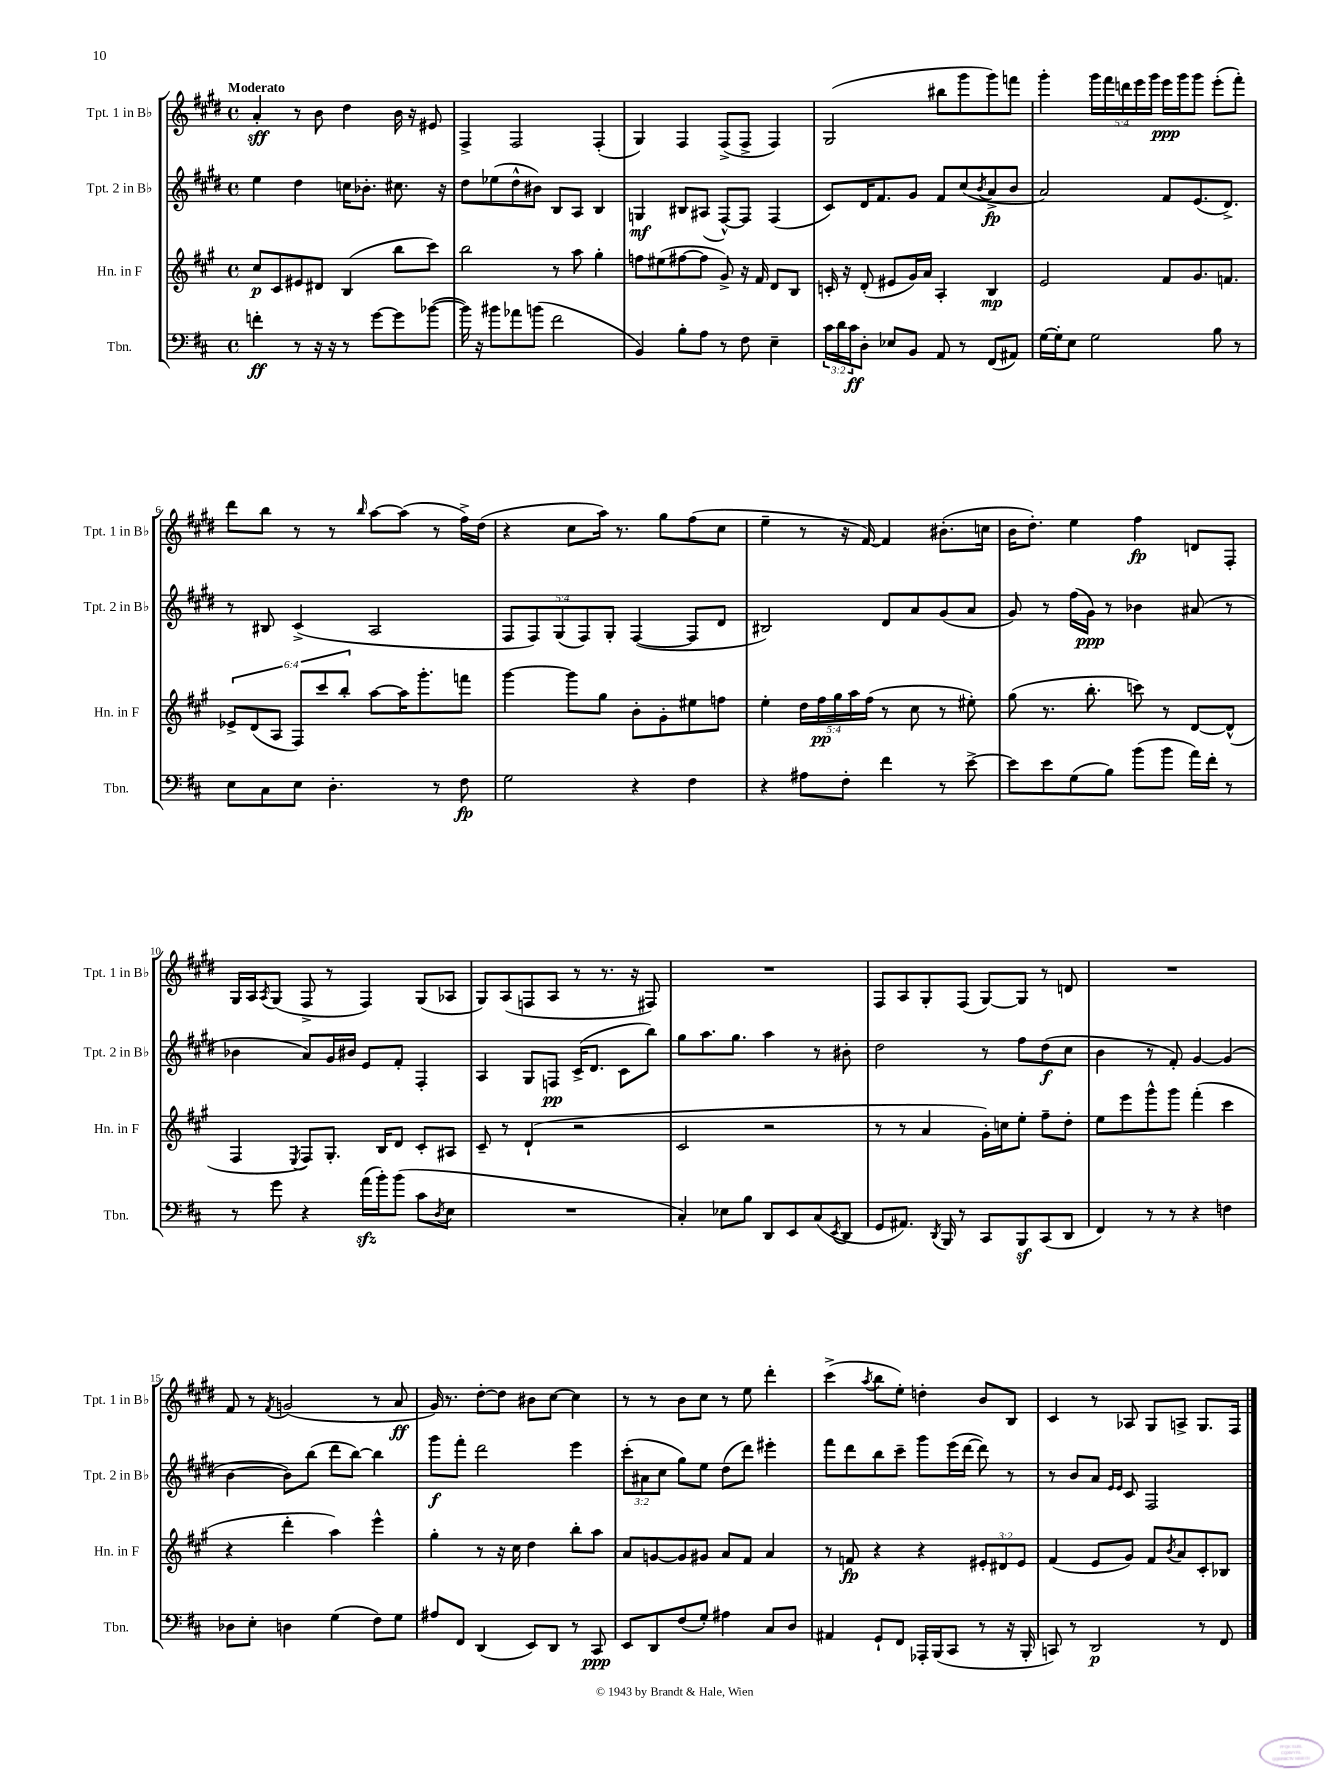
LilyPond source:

<<
\new StaffGroup <<
\new Staff = "s0" \with { instrumentName = "Tpt. 1 in Bb" shortInstrumentName = "Tpt. 1 in Bb" } {
    \clef treble \key e \major \defaultTimeSignature \time 4/4 \override Staff.TupletNumber.text = #tuplet-number::calc-fraction-text \tempo "Moderato"
    a'4-.\sff r8 b'8 dis''4 b'16 r16 eis'8 |
    fis4-> fis2 fis4-.( |
    gis4) fis4 fis8->( fis8-> fis4) |
    gis2( bis''8 gis'''8 gis'''8) f'''8 |
    gis'''4-. \tuplet 5/4 { gis'''16 fis'''16 d'''16 e'''16 gis'''16 } e'''16\ppp gis'''16 gis'''8 e'''8-.( fis'''8-.) |
    dis'''8 b''8 r8 r8 \grace { b''16 } a''8~ a''8( r8 fis''16->) dis''16( |
    r4 cis''8 a''16) r8. gis''8 fis''8( cis''8 |
    e''4-- r8 r16 fis'16~) fis'4 bis'8.-.( c''16 |
    b'16 dis''8.-.) e''4 fis''4\fp d'8 fis8-. |
    gis16 a16 \acciaccatura { a8 } gis8( fis8-> r8 fis4) gis8( aes8 |
    gis8) a8( f8 a8 r8 r8. r16 fis8) |
    R1 |
    fis8 a8 gis8-. fis8( gis8~) gis8 r8 d'8 |
    R1 |
    fis'8 r8 \acciaccatura { fis'8 } g'2( r8 a'8\ff |
    gis'16) r8. dis''8~-. dis''8 bis'8 cis''8~ cis''4 |
    r8 r8 b'8 cis''8 r8 e''8 dis'''4-. |
    cis'''4->( \acciaccatura { a''8 } b''8 e''8-.) d''4-. b'8 b8 |
    cis'4 r8 aes8 gis8 a8-> gis8. fis16 \bar "|." |
}
\new Staff = "s1" \with { instrumentName = "Tpt. 2 in Bb" shortInstrumentName = "Tpt. 2 in Bb" } {
    \clef treble \key e \major \defaultTimeSignature \time 4/4 \override Staff.TupletNumber.text = #tuplet-number::calc-fraction-text
    e''4 dis''4 c''16 bes'8.-. cis''8. r16 |
    dis''8 ees''8( dis''8-^ bis'8) b8 a8 b4 |
    g4\mf bis8 ais8( fis8~-^) fis8 fis4( |
    cis'8) dis'16 fis'8. gis'8 fis'8 cis''8( \acciaccatura { b'8 } a'8->\fp b'8 |
    a'2) fis'8 e'8.( dis'8.->) |
    r8 bis8 cis'4->( a2 |
    \tuplet 5/4 { fis8 fis8) gis8( fis8) gis8-. } fis4~( fis8 dis'8 |
    bis2) dis'8 a'8 gis'8( a'8 |
    gis'8) r8 fis''16( gis'16\ppp) r8 bes'4 ais'8( r8 |
    bes'4 a'8) gis'16 bis'16 e'8 fis'8-. fis4-. |
    a4 gis8 f8\pp cis'16->( dis'8. cis'8 b''8) |
    gis''8 a''8. gis''8. a''4 r8 bis'8-. |
    dis''2 r8 fis''8 dis''8\f( cis''8 |
    b'4 r8 fis'8-.) gis'4~ gis'4( |
    b'4~ b'8) b''8( dis'''8 b''8~) b''4 |
    gis'''8\f fis'''8-. dis'''2 e'''4 |
    \tuplet 3/2 { cis'''8-.( ais'8 cis''8 } gis''8) e''8 dis''8( dis'''8) eis'''4-. |
    fis'''8 dis'''8 b''8 cis'''8-- gis'''8 e'''16( dis'''16~ dis'''8) r8 |
    r8 b'8 a'8 \grace { e'16 e'16 } cis'8 fis2 \bar "|." |
}
\new Staff = "s2" \with { instrumentName = "Hn. in F" shortInstrumentName = "Hn. in F" } {
    \clef treble \key a \major \defaultTimeSignature \time 4/4 \override Staff.TupletNumber.text = #tuplet-number::calc-fraction-text
    cis''8\p cis'8 eis'8 dis'8 b4( b''8 cis'''8) |
    b''2 r8 a''8 gis''4-. |
    f''8 eis''8( fis''8~ fis''8 gis'8->) r16 fis'16 d'8 b8 |
    c'16-. r16 d'8-.( eis'8 gis'16) a'16 a4-. b4\mp |
    e'2 fis'8 gis'8. f'8. |
    \tuplet 6/4 { ees'8-> d'8( a8 fis8) cis'''8 b''8-. } a''8~ a''16 gis'''8.-. f'''8 |
    gis'''4~ gis'''8 gis''8 b'8-. gis'8-. eis''8 f''8 |
    e''4-. \tuplet 5/4 { d''16 fis''16\pp gis''16 a''16 fis''16( } r8 cis''8 r8 eis''8-.) |
    gis''8( r8. b''8.-. c'''8) r8 d'8~ d'8-^( |
    fis4 \acciaccatura { e8 } fis8) gis8.-. b16 d'8 cis'8-. ais8 |
    cis'8-- r8 d'4-!( r2 |
    cis'2 r2 |
    r8 r8 a'4 gis'16-.) c''16 e''8-. fis''8-- d''8-. |
    e''8 e'''8 gis'''8-^ gis'''8 fis'''4-.( cis'''4 |
    r4 d'''4-. a''4) e'''4-^ |
    gis''4-. r8 r16 cis''16 d''4 b''8-. a''8 |
    a'8 g'8~ g'8 gis'8 a'8 fis'8 a'4 |
    r8 f'8\fp r4 r4 \tuplet 3/2 { eis'8-. dis'8 eis'8 } |
    fis'4( e'8 gis'8) fis'8 \acciaccatura { b'8 } a'8 cis'8-. bes8 \bar "|." |
}
\new Staff = "s3" \with { instrumentName = "Tbn." shortInstrumentName = "Tbn." } {
    \clef bass \key d \major \defaultTimeSignature \time 4/4 \override Staff.TupletNumber.text = #tuplet-number::calc-fraction-text
    f'4-.\ff r8 r16 r16 r8 g'8~ g'8 bes'8~( |
    bes'16) r16 bis'8 aes'8 b'8( fis'2 |
    b,4) b8-. a8 r8 fis8 e4-- |
    \tuplet 3/2 { cis'16 d'16 cis'16\ff } d8-. ees8 b,8 a,8 r8 fis,8( ais,8) |
    g16~ g16-. e8 g2 b8 r8 |
    e8 cis8 e8 d4.-. r8 fis8\fp |
    g2 r4 fis4 |
    r4 ais8 fis8-. fis'4 r8 e'8~-> |
    e'8 e'8 g8( b8) b'8( b'8 a'16) fis'16-. r8 |
    r8 g'8 r4 a'16\sfz( b'16-.) b'8( cis'8 \acciaccatura { d8 } e8 |
    R1 |
    cis4-.) ees8 b8 d,8 e,8 cis8( \acciaccatura { e,8 } d,8 |
    g,8 ais,8.) \acciaccatura { d,8 } b,,16 r8 cis,8 b,,8\sf cis,8( d,8 |
    fis,4) r8 r8 r4 f4 |
    des8 e8-. d4 g4( fis8) g8 |
    ais8 fis,8 d,4( e,8) d,8 r8 cis,8\ppp |
    e,8 d,8 fis8( g8-.) ais4 cis8 d8 |
    ais,4 g,8-! fis,8 aes,,16-. b,,16( cis,8 r8 r16 b,,16-. |
    c,8) r8 d,2\p r8 fis,8 \bar "|." |
}
>>
>>
